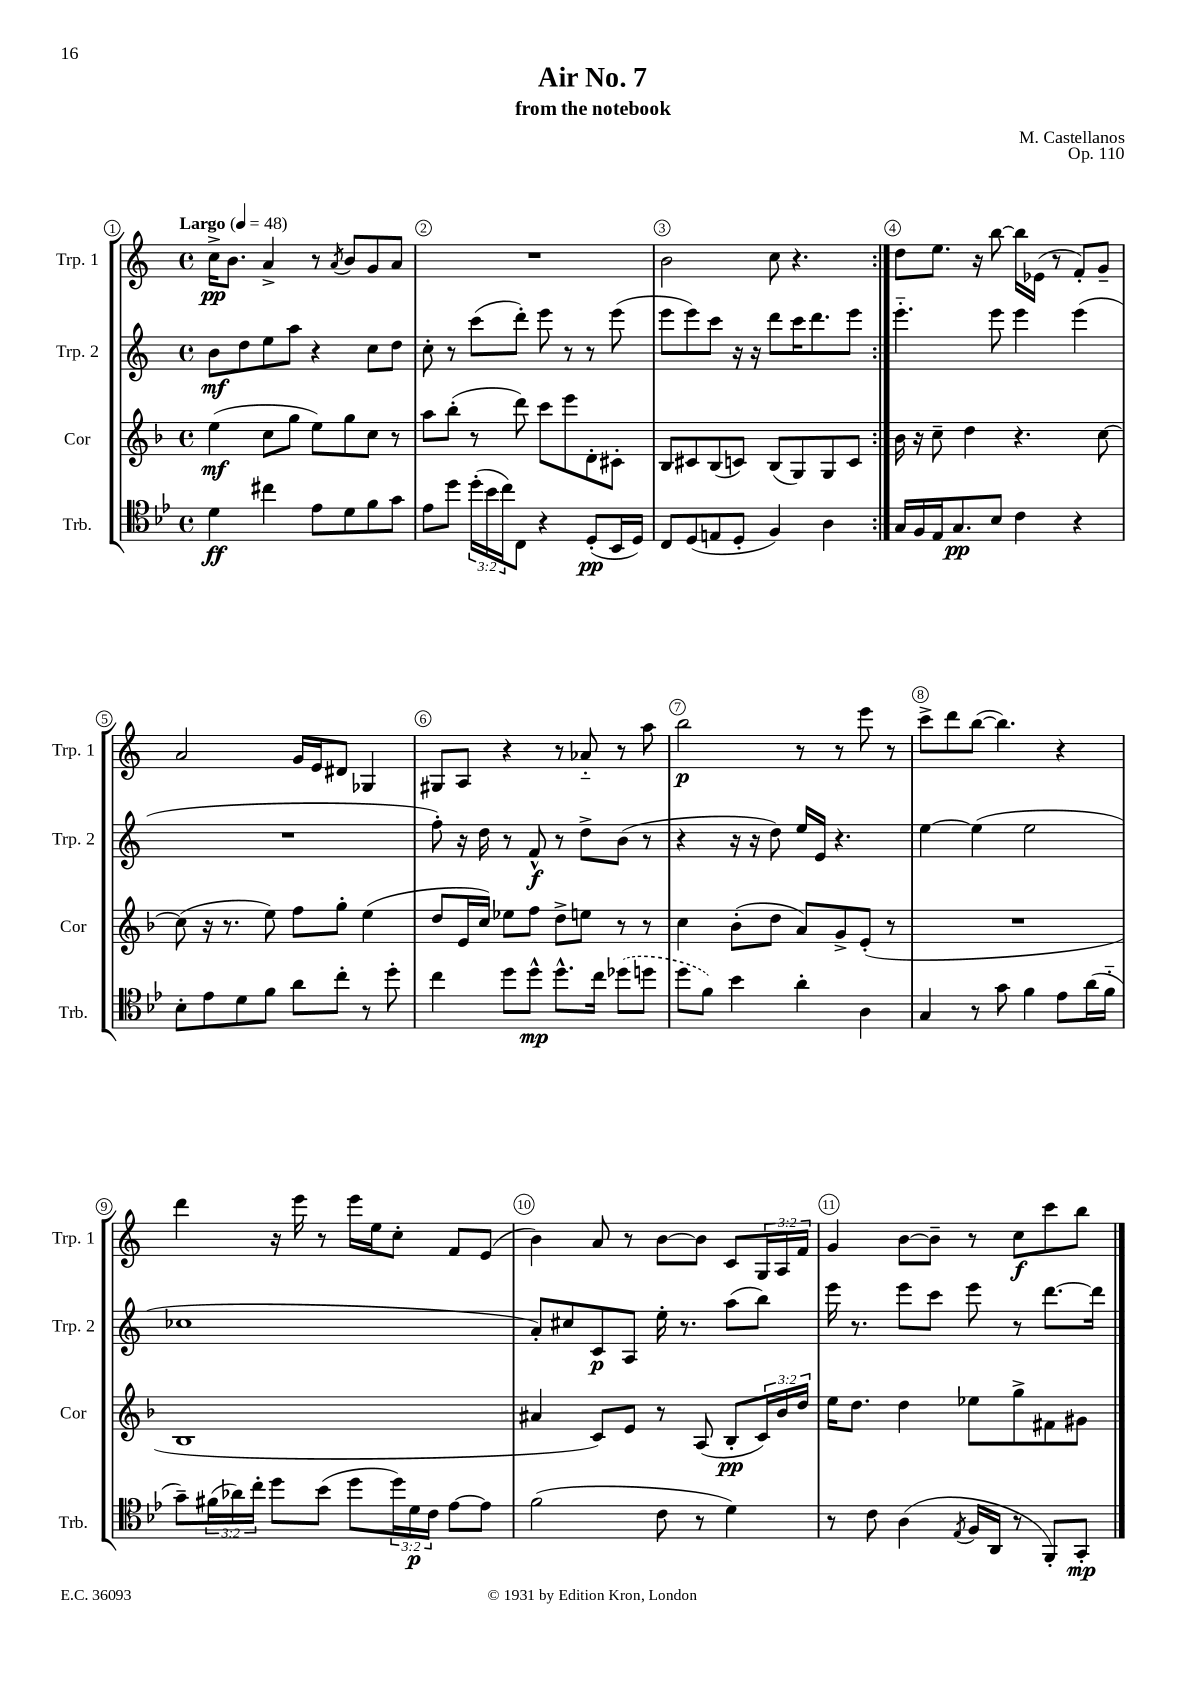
\header { title = "Air No. 7" composer = "M. Castellanos" subtitle = "from the notebook" opus = "Op. 110" }
<<
\new StaffGroup <<
\new Staff = "s0" \with { instrumentName = "Trp. 1" shortInstrumentName = "Trp. 1" } {
    \clef treble \key c \major \defaultTimeSignature \time 4/4 \override Staff.TupletNumber.text = #tuplet-number::calc-fraction-text \tempo "Largo" 4 = 48
    \repeat volta 2 { c''16->\pp b'8. a'4-> r8 \acciaccatura { a'8 } b'8 g'8 a'8 |
    R1 |
    b'2 c''8 r4. | }
    d''8 e''8. r16 b''8~ b''16 ees'16( r8 f'8-.) g'8-- |
    a'2 g'16 e'16 dis'8 ges4 |
    gis8 a8 r4 r8 aes'8-_ r8 a''8 |
    b''2\p r8 r8 e'''8 r8 |
    c'''8-> d'''8 b''8~( b''4.) r4 |
    d'''4 r16 e'''16 r8 e'''16 e''16 c''8-. f'8 e'8( |
    b'4) a'8 r8 b'8~ b'8 c'8 \tuplet 3/2 { g16 a16 f'16 } |
    g'4 b'8~ b'8-- r8 c''8\f c'''8 b''8 \bar "|." |
}
\new Staff = "s1" \with { instrumentName = "Trp. 2" shortInstrumentName = "Trp. 2" } {
    \clef treble \key c \major \defaultTimeSignature \time 4/4
    \repeat volta 2 { b'8\mf d''8 e''8 a''8 r4 c''8 d''8 |
    c''8-. r8 c'''8( d'''8-.) e'''8 r8 r8 e'''8( |
    e'''8 e'''8) c'''8 r16 r16 d'''8 c'''16 d'''8. e'''8 | }
    e'''4.-_ e'''8 e'''4 e'''4( |
    R1 |
    f''8-.) r16 d''16 r8 f'8-^\f r8 d''8-> b'8( r8 |
    r4 r16 r16 d''8) e''16 e'16 r4. |
    e''4~ e''4( e''2 |
    ces''1 |
    a'8-.) cis''8 c'8\p a8 e''16-. r8. a''8( b''8) |
    e'''16 r8. e'''8 c'''8 e'''8 r8 d'''8.~ d'''16 \bar "|." |
}
\new Staff = "s2" \with { instrumentName = "Cor" shortInstrumentName = "Cor" } {
    \clef treble \key f \major \defaultTimeSignature \time 4/4 \override Staff.TupletNumber.text = #tuplet-number::calc-fraction-text
    \repeat volta 2 { e''4\mf( c''8 g''8 e''8) g''8 c''8 r8 |
    a''8 bes''8-.( r8 d'''8) c'''8 e'''8 d'8-. cis'8-. |
    bes8 cis'8 bes8( c'8) bes8( g8) g8 c'8 | }
    bes'16 r16 c''8-- d''4 r4. c''8~ |
    c''8( r16 r8. e''8) f''8 g''8-. e''4( |
    d''8 e'16 c''16) ees''8 f''8 d''8-> e''8 r8 r8 |
    c''4 bes'8-.( d''8 a'8) g'8-> e'8-.( r8 |
    R1 |
    bes1 |
    ais'4 c'8) e'8 r8 a8( bes8-.\pp \tuplet 3/2 { c'16) bes'16 d''16 } |
    e''16 d''8. d''4 ees''8 g''8-> fis'8 gis'8 \bar "|." |
}
\new Staff = "s3" \with { instrumentName = "Trb." shortInstrumentName = "Trb." } {
    \clef tenor \key bes \major \defaultTimeSignature \time 4/4 \override Staff.TupletNumber.text = #tuplet-number::calc-fraction-text
    \repeat volta 2 { d'4\ff cis''4 ees'8 d'8 f'8 g'8 |
    ees'8 d''8 \tuplet 3/2 { d''16-.( bes'16 c''16) } c8 r4 d8-.\pp( bes,16 d16) |
    c8 d8( e8 d8-. f4) a4 | }
    g16 f16 ees16 g8.\pp bes8 c'4 r4 |
    bes8-. ees'8 d'8 f'8 a'8 c''8-. r8 d''8-. |
    c''4 d''8 d''8-^\mp d''8.-^ c''16 \once \slurDashed des''8( d''8 |
    d''8 f'8) bes'4 a'4-. a4 |
    g4 r8 g'8 f'4 ees'8 a'16( f'16-_ |
    g'8--) \tuplet 3/2 { fis'16( aes'16) c''16-. } d''8 bes'8( d''8 \tuplet 3/2 { d''16) d'16\p c'16 } ees'8~ ees'8 |
    f'2( c'8 r8 d'4) |
    r8 c'8 a4( \acciaccatura { ees8 } f16 a,16 r8 f,8-.) g,8-.\mp \bar "|." |
}
>>
>>
\layout { \context { \Score \override BarNumber.break-visibility = ##(#f #t #t) barNumberVisibility = #all-bar-numbers-visible \override BarNumber.stencil = #(make-stencil-circler 0.1 0.3 ly:text-interface::print) } }
